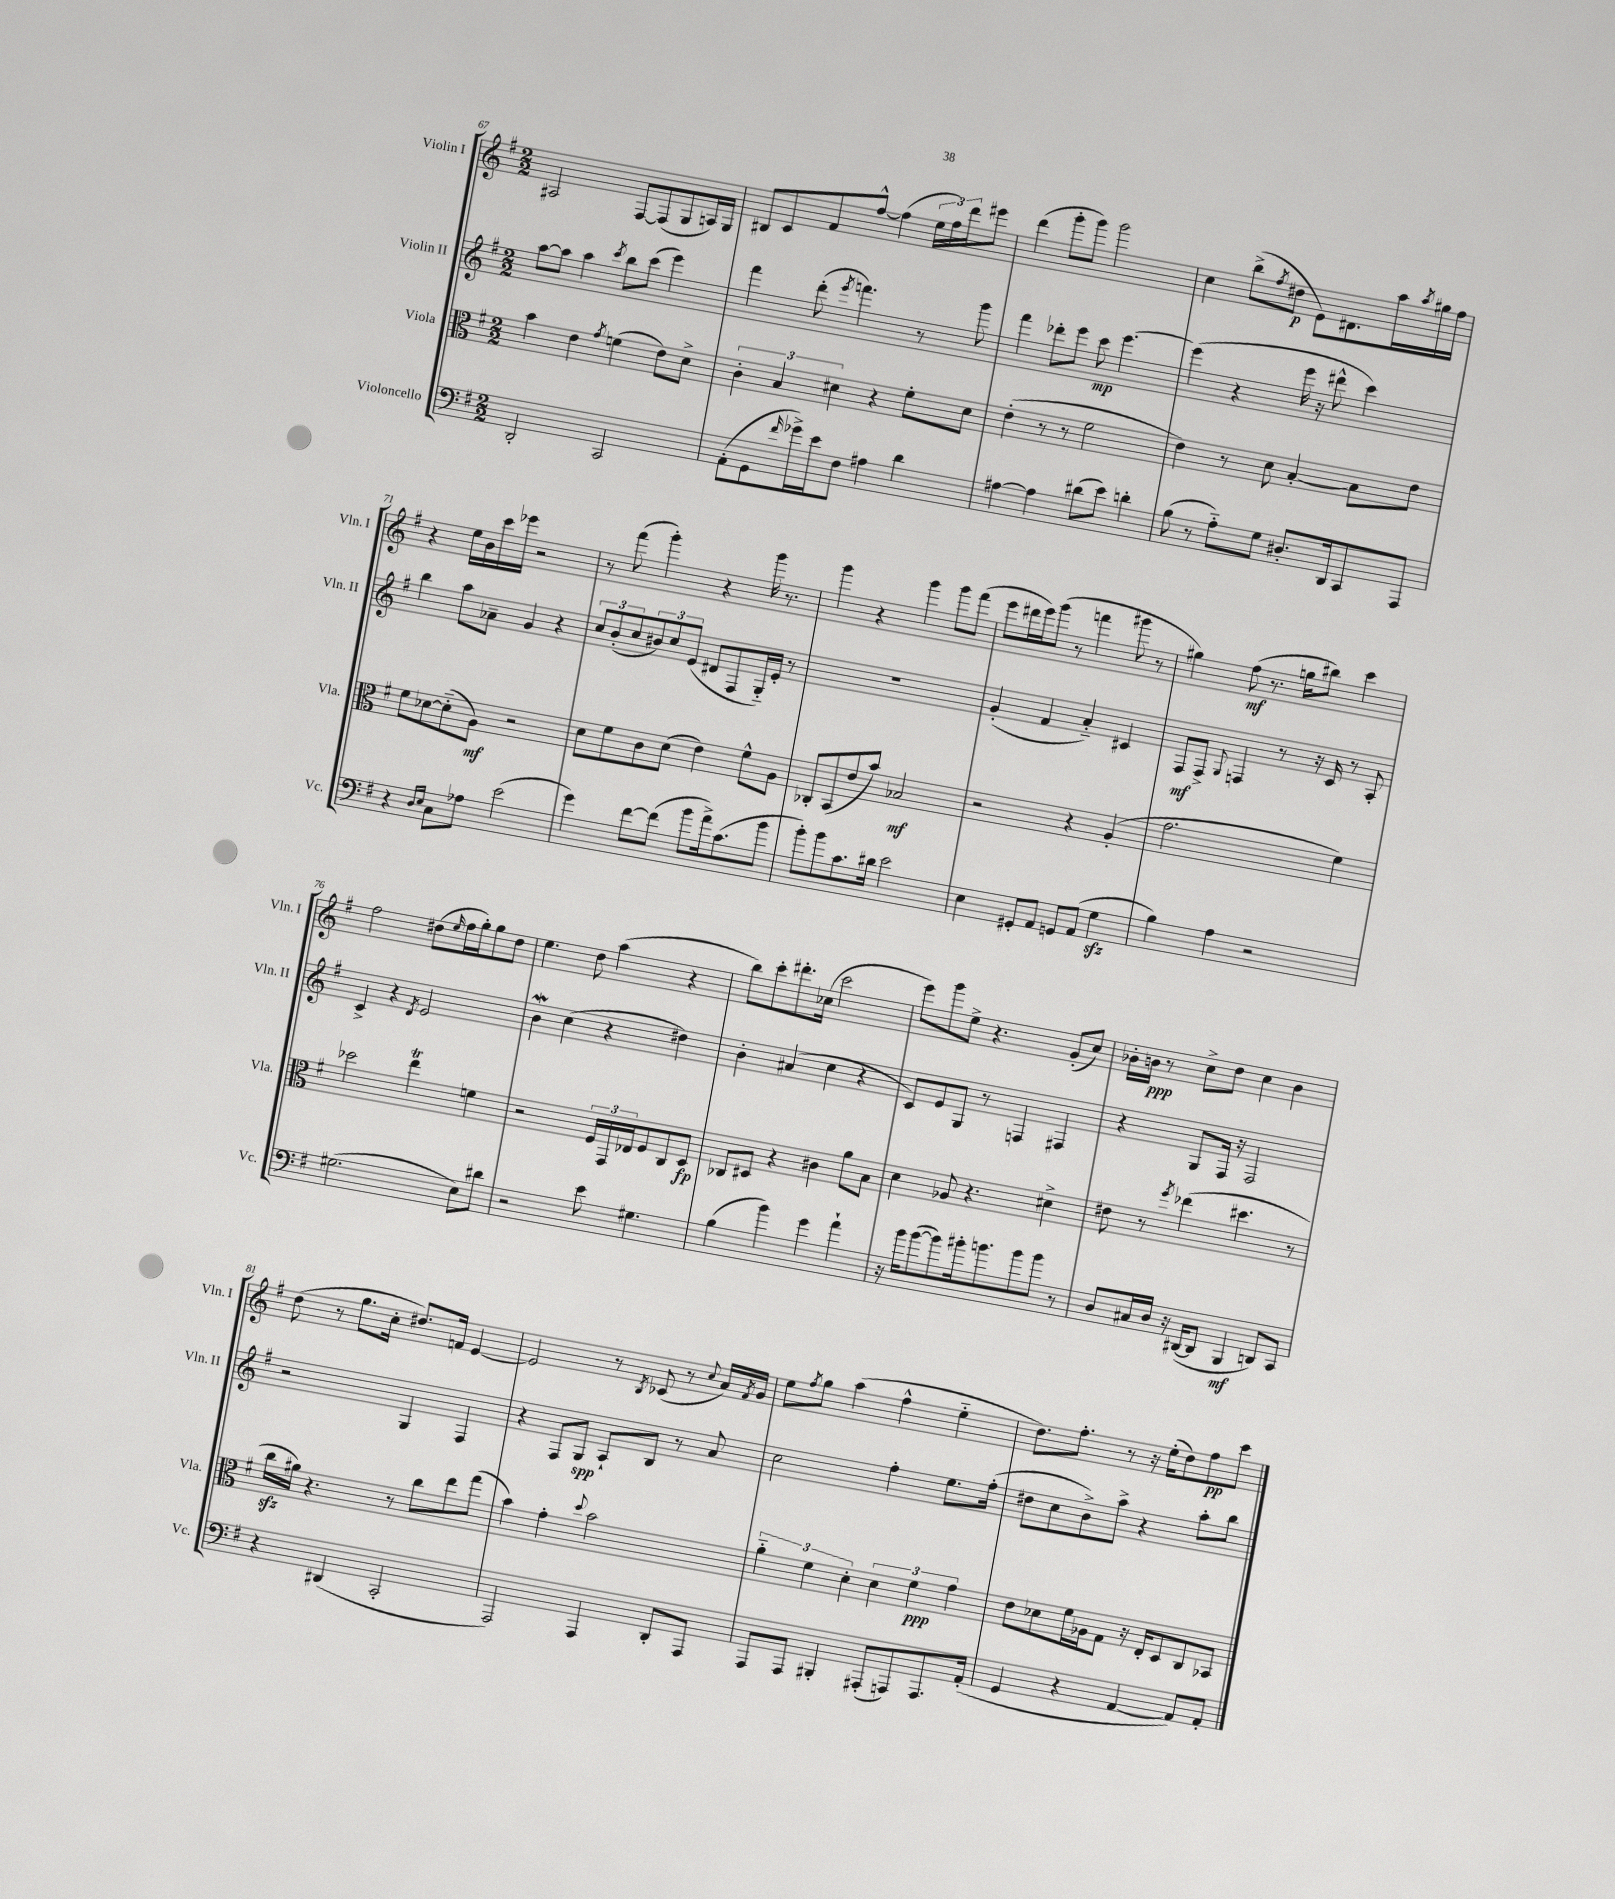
<<
\new StaffGroup <<
\new Staff = "s0" \with { instrumentName = "Violin I" shortInstrumentName = "Vln. I" } {
    \clef treble \key g \major \numericTimeSignature \time 2/2
    ais2 fis8~ fis8( g8 a16) g16 |
    bis8 c'8 fis'8 fis''8~-^ fis''4( \tuplet 3/2 { e''16 fis''16) d'''16 } eis'''8 |
    d'''4( g'''8-. g'''8) g'''2 |
    c''4 b''8->( \acciaccatura { fis''8 } dis''8\p e'8) dis'8. a''16 \acciaccatura { a''8 } gis''16 fis''16 |
    r4 e''16 b'16 c'''16 ees'''16 r2 |
    r8 fis'''8( g'''4-.) r4 g'''16 r8. |
    g'''4 r4 g'''4 g'''8 fis'''8( |
    e'''8 dis'''16 e'''16) g'''8( r8 f'''4 gis'''8 r8 |
    gis''4) fis''8\mf( r8. g''16 bis''8) c'''4 |
    fis''2 dis''8( \grace { e''16 } fis''16 g''16-.) g''8 dis''8 |
    e''4. d''8 a''4( r4 |
    b''8) c'''8-. dis'''8.-. ces''16( c'''2 |
    e'''8) g'''8 e''8-> r4. g'8-.( c''8) |
    bes'16-. b'16\ppp r8 c''8-> d''8 c''4 b'4 |
    d''8( r8 g''8. c''16-. dis''8.) f'16 e'4~ |
    e'2 r8 \acciaccatura { b8 } ces'8( r8 \appoggiatura { c''8 } a'16) \acciaccatura { fis'8 } g'16 |
    e''8 \acciaccatura { fis''8 } g''8 a''4( fis''4-^ e''4-_ |
    d''8.) fis''8.-. r8 r16 e''16-.( d''8) fis''8\pp c'''8 \bar "|." |
}
\new Staff = "s1" \with { instrumentName = "Violin II" shortInstrumentName = "Vln. II" } {
    \clef treble \key g \major \numericTimeSignature \time 2/2
    a''8~ a''8 a''4 \acciaccatura { c'''8 } b''8 c'''8( e'''4) |
    fis'''4 d'''8-.( \acciaccatura { e'''8 } f'''4.) r8 g'''8 |
    fis'''4 des'''8-. e'''8 c'''8\mp e'''4.~ |
    e'''4( r4 e'''16 r16 dis'''8-^ c'''4) |
    b''4 a''8 aes'8-- g'4 r4 |
    \tuplet 3/2 { c''8 b'8-.( c''8 } \tuplet 3/2 { bis'8) c''8 e'8( } dis'8 fis8 g16-_) e'16-. r8 |
    R1 |
    g'4-.( fis'4 a'4-_) cis'4 |
    fis8\mf fis8-> \appoggiatura { g8 } f4 r8 r16 c'16 r8 a8-. |
    c'4-> r4 \acciaccatura { d'8 } e'2 |
    b'4\mordent c''4( r4 dis''4) |
    b'4-. ais'4( c''4 r4 |
    c'8) e'8 g8 r8 f4 fis4 |
    r4 g8 fis16 r16 fis2 |
    r2 g4 fis4 |
    r4 fis8 g8\spp a8-! b8 r8 a'8 |
    c''2 fis''4-. e''8. fis''16-.( |
    dis''8 c''8 b'8->) a''8-> r4 a''8-. b''8 \bar "|." |
}
\new Staff = "s2" \with { instrumentName = "Viola" shortInstrumentName = "Vla." } {
    \clef alto \key g \major \numericTimeSignature \time 2/2
    b'4 e'4 \acciaccatura { g'8 } f'4( e'8) d'8-> |
    \tuplet 3/2 { c'4-. b4 dis'4 } r4 fis'8-. dis'8 |
    e'4-.( r8 r8 fis'2 |
    e'4) r8 d'8 b4~-. b8 e'8 |
    fis'8 des'8~ des'8-_( a8\mf) r2 |
    d'8 fis'8 c'8 d'8( e'4) fis'8-^ a8 |
    ces8-. b,8( e'8 b'8) bes2\mf |
    r2 r4 a4-.( |
    g'2. fis'4) |
    des''2 e''4\trill f'4 |
    r2 \tuplet 3/2 { fis16 g,16 ees16 } fis8 c8 d8\fp |
    ces8 dis8 r4 cis'4 a'8 b8 |
    d'4 aes8 r4. dis'4-> |
    eis'8 r8 \acciaccatura { fis''8 } ees''4( dis''4. r8 |
    c''16\sfz ais'16) r4. r8 c''8 e''8 g''8( |
    b'4) g'4-. \appoggiatura { d''8 } b'2 |
    \tuplet 3/2 { a'4-_ fis'4 d'4-. } \tuplet 3/2 { d'4 fis'4\ppp g'4 } |
    e'8 des'8 fis'16 aes16 g8 r16 e16-. d8 c8 bes,8 \bar "|." |
}
\new Staff = "s3" \with { instrumentName = "Violoncello" shortInstrumentName = "Vc." } {
    \clef bass \key g \major \numericTimeSignature \time 2/2
    d,2-. c,2 |
    a,8-.( g,8 \grace { fis'16 } ges'16->) e'16 fis8 ais4 d'4 |
    ais4~ ais4 dis'8( e'8) d'4-. |
    b8( r8 a8-_) g8 dis8.-. d,16 c,8 a,,8 |
    r4 \grace { d16 e16 } c8 aes8 e'2( |
    g'4) fis'8~ fis'8( b'8 a'16->) c'8.( b'8 |
    b'8-.) b'8 c'8. dis'16 e'2 |
    e4 gis,8-. a,8 g,8 a,8( g4\sfz |
    b4) a4 r2 |
    gis2.( e8) dis'8 |
    r2 e'8 gis4. |
    b4( b'4) g'4 a'4-! |
    r16 b'16 b'8~( b'8) bis'16-. b'8. b'8 b'8 r8 |
    d8 cis16 d16 r16 dis,16~( dis,8 b,,4\mf d,8) c,8 |
    r4 dis,4( c,2-. |
    a,,2) a,,4 d,8-. a,,8 |
    a,,8 a,,8 bis,,4-. ais,,8-.( a,,8) a,,8. a,16-.( |
    g,4 r4 a,4~ a,8) a,8-. \bar "|." |
}
>>
>>
\layout { \context { \Score currentBarNumber = #67 } }
